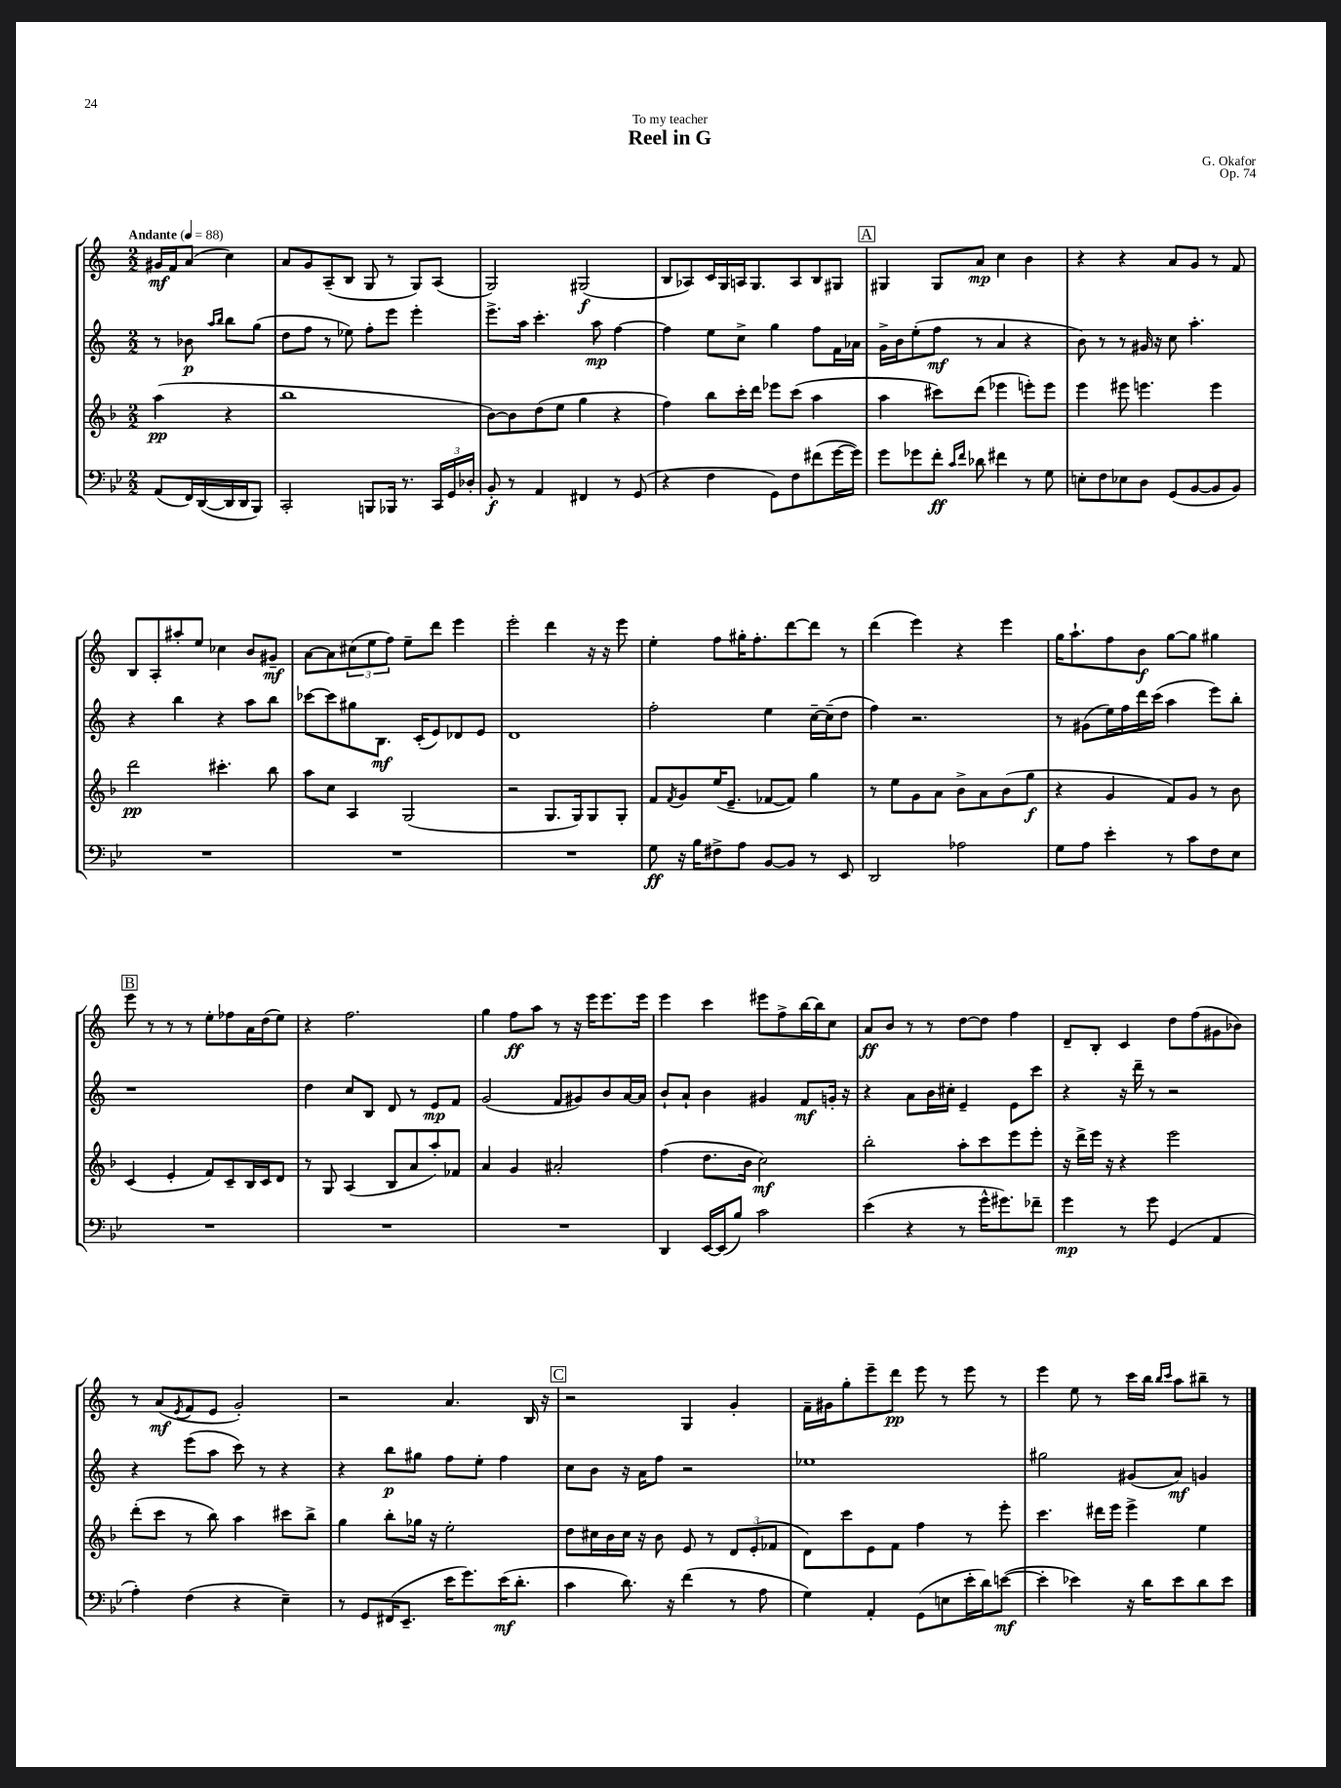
\header { title = "Reel in G" composer = "G. Okafor" dedication = "To my teacher" opus = "Op. 74" }
<<
\new StaffGroup <<
\new Staff = "s0" {
    \clef treble \key c \major \numericTimeSignature \time 2/2 \partial 2 \tempo "Andante" 4 = 88
    gis'16\mf f'16 a'8( c''4) |
    a'8 g'8 a8--( b8 g8 r8 g8) a8( |
    g2) gis2\f( |
    b8 aes8) c'16 g16 a16 g8. a8 b8 gis8 |
    \mark \markup { \box "A" } gis4 gis8 a'8\mp c''4 b'4 |
    r4 r4 a'8 g'8 r8 f'8 |
    b8 a8-. ais''8-. e''8 ces''4 b'8 gis'8--\mf |
    a'8~ a'8 \tuplet 3/2 { cis''8( e''8 f''8) } e''8-- d'''8 e'''4 |
    e'''2-. d'''4 r16 r16 e'''8 |
    e''4-. f''8 gis''16-. f''8.-. d'''8~ d'''8 r8 |
    d'''4( e'''4) r4 e'''4 |
    g''16 a''8.-! f''8 b'8\f g''8~ g''8 gis''4 |
    \mark \markup { \box "B" } e'''8 r8 r8 r8 e''8-. fes''8 a'16 d''16( e''8) |
    r4 f''2. |
    g''4 f''8\ff a''8 r8 r16 e'''16 e'''8. e'''16 |
    e'''4 c'''4 eis'''8 f''8-> b''16~ b''16 c''8 |
    a'8\ff b'8 r8 r8 d''8~ d''8 f''4 |
    d'8-- b8-. c'4 d''8 f''8( gis'8 bes'8) |
    r8 a'8\mf( \acciaccatura { e'8 } f'8 e'8 g'2-.) |
    r2 a'4. b16 r16 |
    \mark \markup { \box "C" } r2 g4 g'4-. |
    f'16-- gis'16 g''8-. e'''8-- d'''8\pp e'''8 r8 e'''8 r8 |
    e'''4 e''8 r8 c'''16 b''16 \grace { b''16 c'''16 } a''8 bis''8-- r8 \bar "|." |
}
\new Staff = "s1" {
    \clef treble \key c \major \numericTimeSignature \time 2/2 \partial 2
    r8 bes'8\p \grace { a''16 b''16 } b''8 g''8( |
    d''8 f''8 r8 ees''8) f''8-. e'''8 e'''4-. |
    e'''8.-> a''16 c'''4.-. a''8\mp f''4~ |
    f''4 e''8 c''8-> g''4 f''8 f'16 aes'16 |
    \mark \markup { \box "A" } g'16-> b'16 e''8-.( f''8\mf r8 a'4 r4 |
    b'8) r8 r8 gis'16 r16 c''8 a''4.-. |
    r4 b''4 r4 a''8 b''8 |
    ces'''8~ ces'''8 gis''8 b8.\mf c'16-.( e'8) des'8 e'8 |
    d'1 |
    f''2-. e''4 c''16~-- c''16--( d''8 |
    f''4) r2. |
    r8 gis'8( e''16) f''16 d'''16 c'''16( a''4 e'''8) b''8-. |
    \mark \markup { \box "B" } r1 |
    d''4 c''8 b8 d'8 r8 e'8\mp f'8 |
    g'2( f'8 gis'8) b'8 a'16~ a'16 |
    b'8-! a'8-! b'4 gis'4 f'8\mf g'16-. r16 |
    r4 a'8 b'16 cis''16-. e'4-- e'8 c'''8 |
    r4 r16 d'''16-- r8 r2 |
    r4 e'''8( a''8 c'''8) r8 r4 |
    r4 b''8\p gis''8 f''8 e''8-. f''4 |
    \mark \markup { \box "C" } c''8 b'8 r16 a'16 f''8 r2 |
    ees''1 |
    gis''2 gis'8( a'8\mf) g'4 \bar "|." |
}
\new Staff = "s2" {
    \clef treble \key f \major \numericTimeSignature \time 2/2 \partial 2
    a''4\pp( r4 |
    bes''1 |
    bes'8~) bes'8 d''8( e''8 g''4 r4 |
    f''4) bes''8 c'''16-. d'''16 ees'''8 c'''8( a''4 |
    \mark \markup { \box "A" } a''4 cis'''8) d'''8( ees'''4 e'''8-.) e'''8 |
    e'''4 eis'''8 e'''4. e'''4 |
    d'''2\pp cis'''4.-. bes''8 |
    a''8 c''8 a4 g2( |
    r2 g8. g16) g8 g8-. |
    f'8 \acciaccatura { f'8 } g'8 e''16( e'8.-- fes'8~ fes'8) g''4 |
    r8 e''8 g'8 a'8 bes'8-> a'8 bes'8( g''8\f |
    r4 g'4 f'8) g'8 r8 bes'8 |
    \mark \markup { \box "B" } c'4( e'4-. f'8) c'8-- bes16 c'16 d'8 |
    r8 g8 a4( bes8 a'8 a''8-.) fes'8 |
    a'4 g'4 ais'2-. |
    f''4( d''8. bes'16 c''2\mf) |
    bes''2-. a''8-. c'''8 e'''8 e'''8-. |
    r16 d'''16-> e'''16 r16 r4 e'''2 |
    d'''8-.( c'''8 r8 bes''8) a''4 cis'''8 bes''8-> |
    g''4 bes''8-. ges''16 r16 e''2-. |
    \mark \markup { \box "C" } d''8 cis''16 bes'16 cis''16 r16 bes'8 e'8 r8 \tuplet 3/2 { d'8 e'8-.( fes'8 } |
    d'8) c'''8 e'8 f'8 f''4 r8 e'''8-. |
    c'''4. dis'''16 e'''16 e'''4-> e''4 \bar "|." |
}
\new Staff = "s3" {
    \clef bass \key bes \major \numericTimeSignature \time 2/2 \partial 2
    a,8( f,16) d,16~( d,16 d,16 bes,,8) |
    c,2-. b,,8 bes,,16 r8. \tuplet 3/2 { c,16 g,16 des16-. } |
    bes,8-.\f r8 a,4 fis,4 r8 g,8( |
    r4 f4 g,8) f8 fis'8( g'16~ g'16) |
    \mark \markup { \box "A" } g'8 ges'8 f'8-.\ff \grace { c'16 f'16 } des'8 fis'4 r8 g8 |
    e8-. f8 ees8 d8 g,8( bes,8~ bes,8 bes,8) |
    R1 |
    R1 |
    R1 |
    g8\ff r16 bes16 fis8-> a8 bes,8~ bes,8 r8 ees,8 |
    d,2 aes2 |
    g8 a8 ees'4-. r8 c'8 f8 ees8 |
    \mark \markup { \box "B" } R1 |
    R1 |
    R1 |
    d,4 ees,16~ ees,16( bes8) c'2 |
    ees'4( r4 r8 g'16-^ gis'8.) fes'8-- |
    g'4\mp r8 g'8 g,4( a,4 |
    a4-.) f4( r4 ees4--) |
    r8 g,8 fis,16( ees,8.-- ees'16 g'8.) ees'16\mf( d'8.-. |
    \mark \markup { \box "C" } c'4 d'8.) r16 f'4( r8 a8 |
    g4) a,4-. g,8( e8 ees'16-. d'16) e'8~\mf( |
    e'4-. ees'4) r16 d'16 ees'8 d'8 ees'8 \bar "|." |
}
>>
>>
\layout { \context { \Score \remove "Bar_number_engraver" } }
